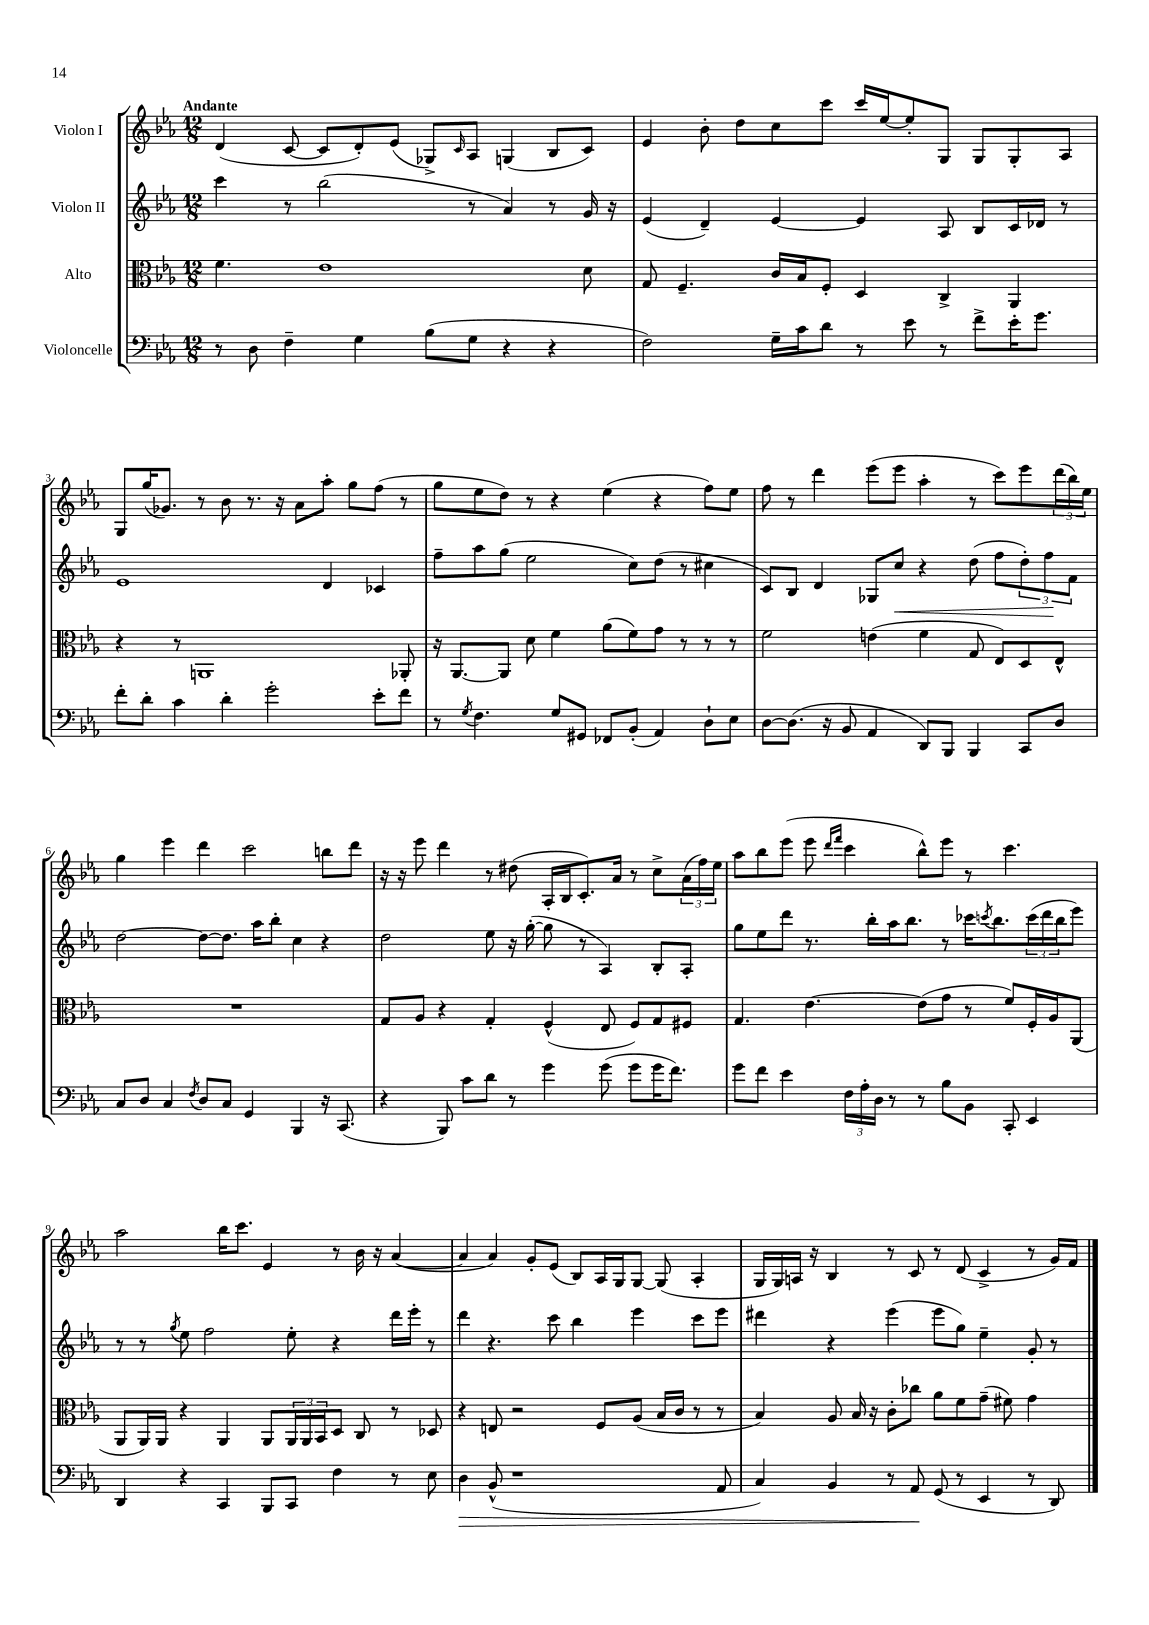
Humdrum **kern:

**kern	**kern	**kern	**kern
*staff4	*staff3	*staff2	*staff1
*clefF4	*clefC3	*clefG2	*clefG2
*k[b-e-a-]	*k[b-e-a-]	*k[b-e-a-]	*k[b-e-a-]
*M12/8	*M12/8	*M12/8	*M12/8
8r	4.f	4ccc	(4d
8D	.	.	.
4F~	.	8r	[8c
.	1e-	(2bb-	8c]
4G	.	.	8d')
.	.	.	(8e-
(8B-	.	.	8G-^)
.	.	.	16qqc
8G	.	8r	8A-
4r	.	4a-)	(4G
4r	.	8r	8B-
.	8d	16g	8c)
.	.	16r	.
=	=	=	=
2F)	8G	(4e-	4e-
.	4.F~	.	.
.	.	4d~)	8b-'
.	.	.	8dd
16G~	16c	[4e-	8cc
16c	16B-	.	.
8d	8F'	.	8ccc
8r	4D	4e-]	16ccc
.	.	.	[16ee-
8e-	.	.	8ee-']
8r	4C^	8A-	8G
8f^	.	8B-	8G
16e-'	4AA-	16c	8G'
8.g	.	16d-	.
.	.	8r	8A-
=	=	=	=
8f'	4r	1e-	8G
8d'	.	.	(16gg
.	.	.	8.g-)
4c	8r	.	.
.	1AA	.	8r
4d'	.	.	8b-
.	.	.	8.r
2g'	.	.	.
.	.	.	16r
.	.	.	8a-
.	.	4d	8aa-'
.	.	.	8gg
8e-'	.	4c-	(8ff
8f	8AA-'	.	8r
=	=	=	=
8r	16r	8ff~	8gg
.	[8.AA-	.	.
8qG	.	.	.
4.F	.	8aa-	8ee-
.	8AA-]	(8gg	8dd)
.	8d	2ee-	8r
8G	4f	.	4r
8GG#	.	.	.
8FF-	(8a-	.	(4ee-
(8BB-'	8f)	8cc)	.
4AA-)	8g	(8dd	4r
.	8r	8r	.
8D`	8r	4cc#	8ff)
8E-	8r	.	8ee-
=	=	=	=
[8D	2f	8c)	8ff
(8.D]	.	8B-	8r
.	.	4d	4ddd
16r	.	.	.
8BB-	.	.	.
4AA-	(4e	8G-	(8eee-
.	.	8cc	8eee-
8DD)	4f	4r	4aa-'
8BBB-	.	.	.
4BBB-	8G	(8dd	8r
.	8E-)	8ff	8ccc)
8CC	8D	12dd')	8eee-
.	.	12ff	.
8D	8E-^^	.	(24ddd
.	.	12f	24bb-)
.	.	.	24ee-
=	=	=	=
8C	1.r	[2dd	4gg
8D	.	.	.
4C	.	.	4eee-
8qF	.	.	.
8D	.	8dd_	4ddd
8C	.	8.dd]	.
4GG	.	.	2ccc
.	.	16aa-	.
.	.	8bb-'	.
4BBB-	.	4cc	.
16r	.	4r	8bb
(8.CC	.	.	.
.	.	.	8ddd
=	=	=	=
4r	8G	2dd	16r
.	.	.	16r
.	8A-	.	8eee-
8BBB-)	4r	.	4ddd
8c	.	.	.
8d	4G'	8ee-	8r
8r	.	16r	(8dd#
.	.	([16gg'	.
4g	(4F^^	8gg]	16A-'
.	.	.	16B-
.	.	8r	8.c')
(8g	8E-	4A-)	.
.	.	.	16a-
8g	8F)	.	8r
16g	8G	8B-'	8cc^
8.f)	.	.	.
.	8F#	8A-'	(24a-
.	.	.	24ff)
.	.	.	24ee-
=	=	=	=
8g	4.G	8gg	8aa-
8f	.	8ee-	8bb-
4e-	.	8ddd	(8eee-
.	[4.e-	8.r	8eee-
.	.	.	16qqddd
.	.	.	16qqfff
24F	.	.	4ccc
24A-'	.	.	.
.	.	16bb-'	.
24D	.	.	.
8r	.	16aa-	.
.	.	8.bb-	.
8r	(8e-]	.	8bb-^^)
8B-	8g	8r	8eee-
8BB-	8r	16ccc-	8r
.	.	8qccc	.
.	.	8.bb-	.
8CC'	8f)	.	4.ccc
4EE-	16F'	(24ccc	.
.	.	24ddd	.
.	16A-	.	.
.	.	24bb-	.
.	(8AA-	8eee-)	.
=	=	=	=
4DD	8AA-	8r	2aa-
.	16AA-)	8r	.
.	16AA-	.	.
.	.	8qgg	.
4r	4r	8ee-	.
.	.	2ff	.
4CC	4AA-	.	16bb-
.	.	.	8.ccc
8BBB-	8AA-	.	4e-
8CC	24AA-	8ee-'	.
.	24AA-	.	.
.	24BB-	.	.
4F	8D	4r	8r
.	8C	.	16b-
.	.	.	16r
8r	8r	16ddd	([4a-
.	.	16eee-'	.
8E-	8D-	8r	.
=	=	=	=
4D	4r	4ddd	4a-]
(8BB-^^	8E	4.r	4a-)
1r	2r	.	.
.	.	.	8g'
.	.	8ccc	(8e-
.	.	4bb-	8B-)
.	8F	.	16A-
.	.	.	16G
.	(8A-	4eee-	[8G
.	16B-	.	(8G]
.	16c	.	.
.	8r	8ccc	4A-'
8AA-	8r	8eee-	.
=	=	=	=
4C)	4B-)	4ddd#	16G
.	.	.	16G)
.	.	.	16A
.	.	.	16r
4BB-	8A-	4r	4B-
.	16B-	.	.
.	16r	.	.
8r	8c'	(4eee-	8r
8AA-	8cc-	.	8c
(8GG	8a-	8eee-	8r
8r	8f	8gg)	(8d
4EE-	(8g~	4ee-~	4c^
.	8f#)	.	.
8r	4g	8g'	8r
8DD)	.	8r	16g)
.	.	.	16f
==	==	==	==
*-	*-	*-	*-
